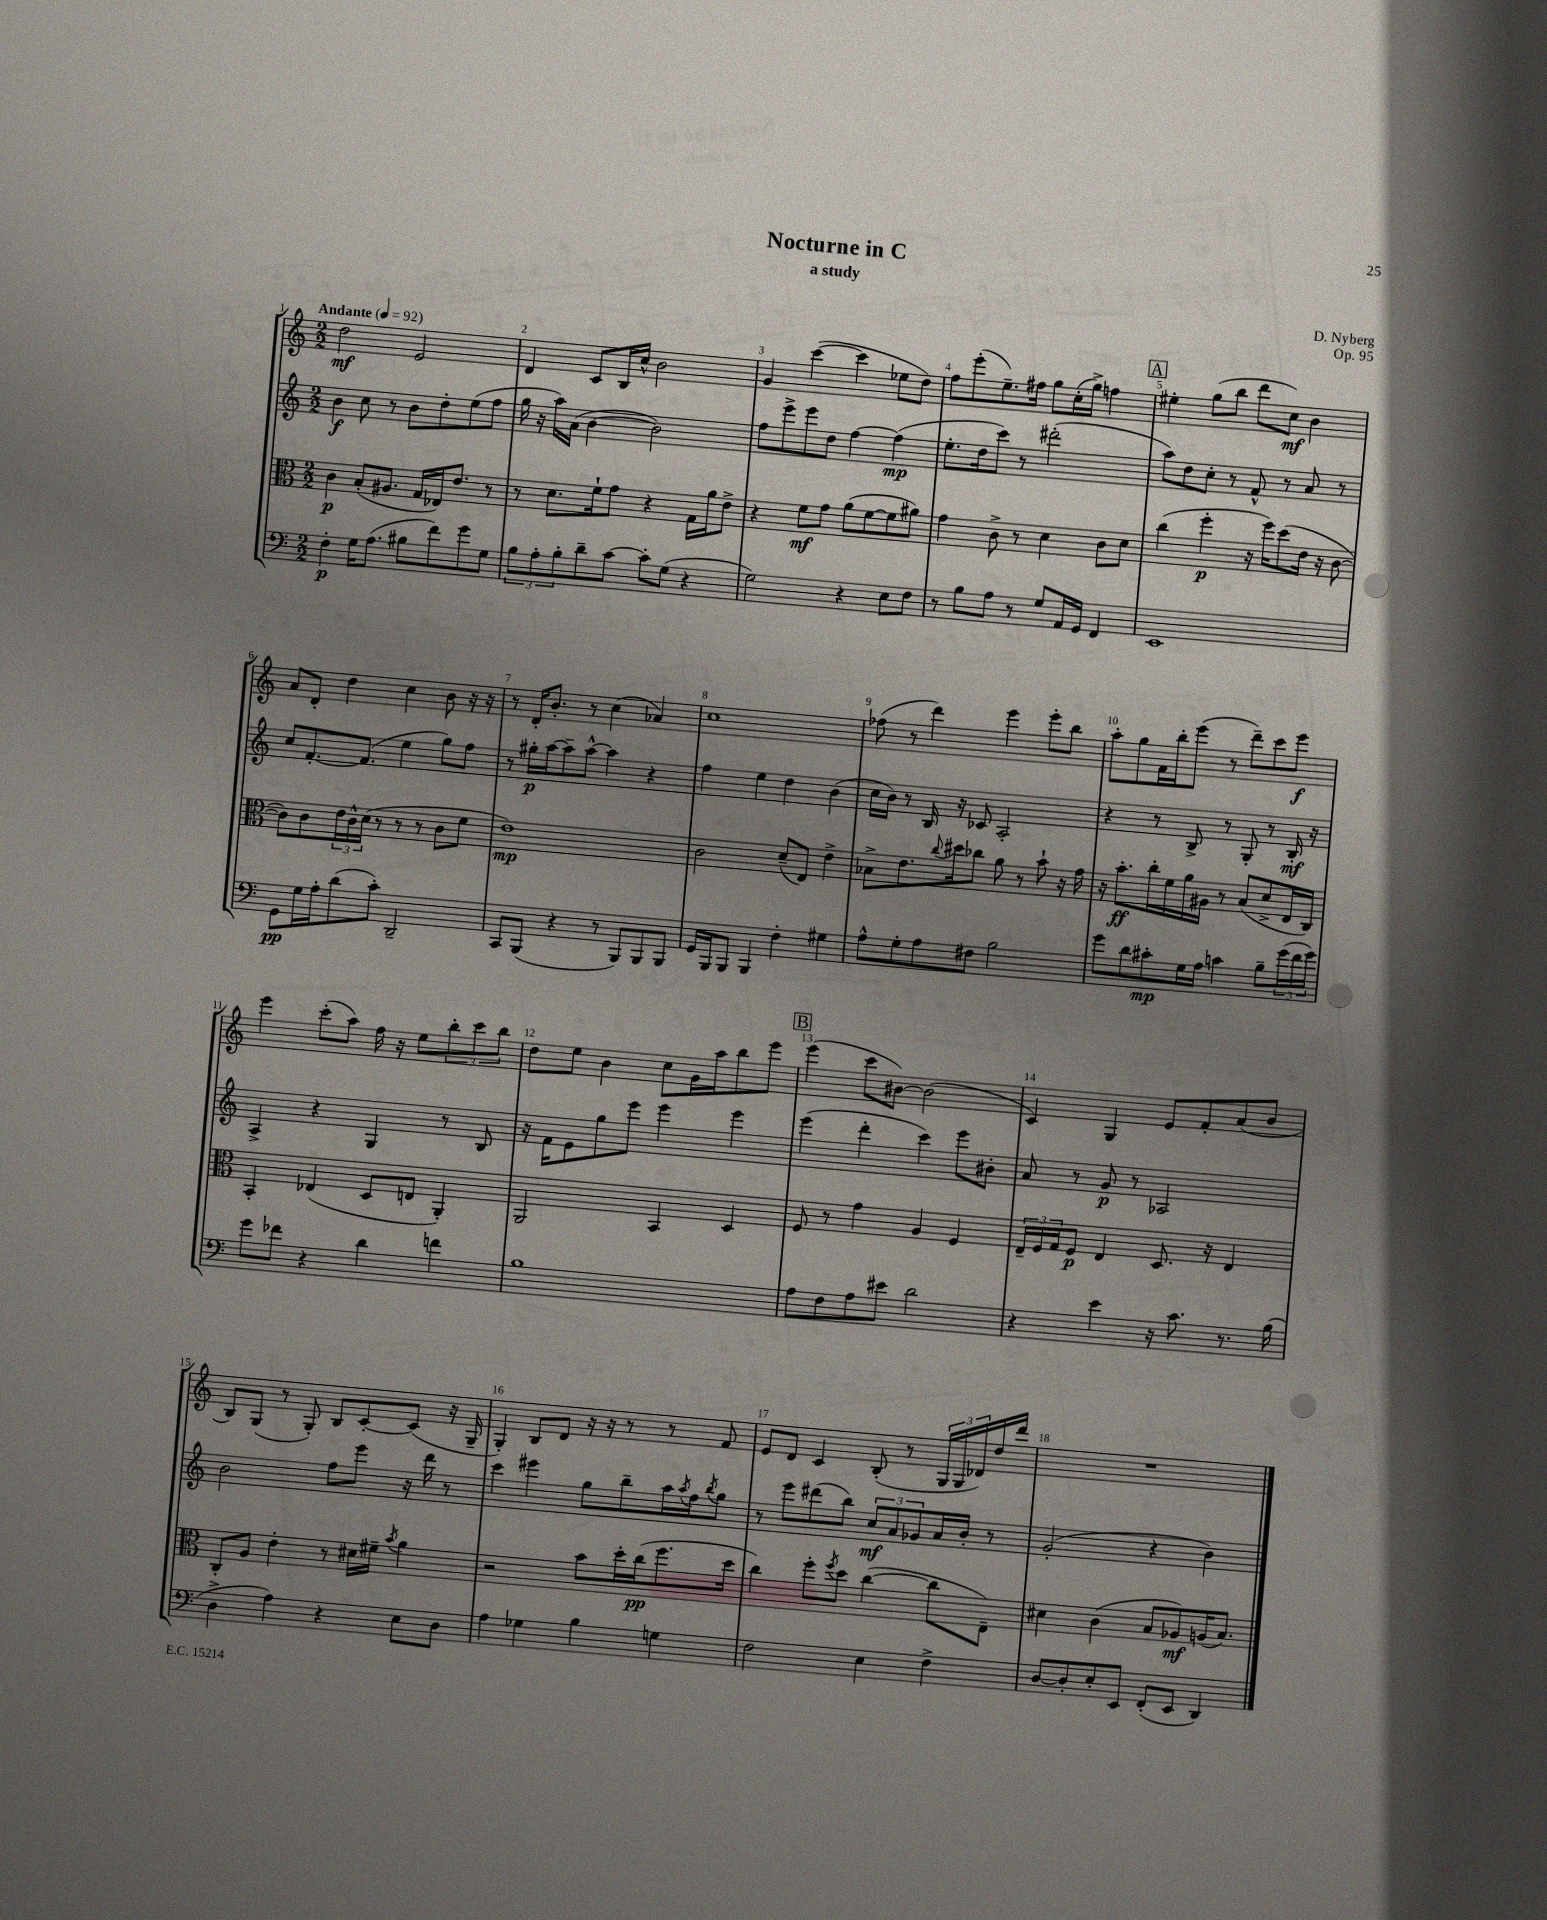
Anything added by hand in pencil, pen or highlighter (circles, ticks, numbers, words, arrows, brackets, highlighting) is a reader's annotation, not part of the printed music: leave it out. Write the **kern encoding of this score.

**kern	**dynam	**kern	**dynam	**kern	**dynam	**kern	**dynam
*part4	*part4	*part3	*part3	*part2	*part2	*part1	*part1
*staff4	*staff4	*staff3	*staff3	*staff2	*staff2	*staff1	*staff1
*clefF4	*	*clefC3	*	*clefG2	*	*clefG2	*
*k[]	*	*k[]	*	*k[]	*	*k[]	*
*M2/2	*	*M2/2	*	*M2/2	*	*M2/2	*
*MM92	*	*MM92	*	*MM92	*	*MM92	*
=1	=1	=1	=1	=1	=1	=1	=1
!	!	!	!	!	!	!LO:TX:a:B:t=Andante	!
4F'\	p	4c\	p	4b\	f	2dd\	mf
16G\KL	.	(8B'/L	.	8cc\	.	.	.
(8.A\J	.	.	.	.	.	.	.
.	.	8.A#X/J	.	8r	.	.	.
8B#X\L	.	.	.	8b\L	.	2e/	.
.	.	16G/LL	.	.	.	.	.
8f\)	.	16E-X/J)	.	8dd'\	.	.	.
.	.	8.e/J	.	.	.	.	.
8g\	.	.	.	(8ee\	.	.	.
8G\J	.	8r	.	8ff\J	.	.	.
=2	=2	=2	=2	=2	=2	=2	=2
12B\L	.	8r	.	16gg\	.	4d/	.
.	.	.	.	16r	.	.	.
12A'\	.	.	.	.	.	.	.
.	.	8.d\L	.	16aa\LL)	.	.	.
12B'\	.	.	.	.	.	.	.
.	.	.	.	(16a\JJ	.	.	.
8d~\	.	.	.	[4b\	.	8c/L	.
.	.	16f`\k	.	.	.	.	.
[8c\J	.	8g\J	.	.	.	16B/L	.
.	.	.	.	.	.	16cc^^/JJ	.
8c'\L]	.	4r	.	2b\])	.	2b\	.
(8G\J	.	.	.	.	.	.	.
4r	.	16G\LL	.	.	.	.	.
.	.	16a\J	.	.	.	.	.
.	.	8e^\J	.	.	.	.	.
=3	=3	=3	=3	=3	=3	=3	=3
2G\)	.	4r	.	8ff\L	.	4g/	.
.	.	.	.	8eee^\	.	.	.
.	.	8f\L	mf	8eee\	.	([4ccc\	.
.	.	8g\J	.	8dd\J	.	.	.
4r	.	(8a\L	.	[4ff\	.	4ccc\]	.
.	.	[8f\	.	.	.	.	.
8E\L	.	8f\]	.	(4ff\]	mp	8ee-X\L	.
8F\J	.	8a#X\J)	.	.	.	8dd\J)	.
=4	=4	=4	=4	=4	=4	=4	=4
8r	.	4g\	.	8.ee'\L	.	8ff\L	.
8B\L	.	.	.	.	.	(8eee'\	.
.	.	.	.	16dd\k	.	.	.
8A\J	.	8c^\	.	8ccc\J)	.	8.ee~\)	.
8r	.	8r	.	8r	.	.	.
.	.	.	.	.	.	16ff#X\Jk	.
8G/L	.	4d\	.	(2ddd#X'\	.	8gg\L	.
16AA/L	.	.	.	.	.	(16cc'\L	.
16GG/JJ	.	.	.	.	.	16gg^\JJ)	.
4FF/	.	8c\L	.	.	.	4ffn\	.
.	.	8d\J	.	.	.	.	.
!!LO:REH:place=s1:t=A
=5	=5	=5	=5	=5	=5	=5	=5
1EE	.	(4cc\	.	8aa\L)	.	4ee#X'\	.
.	.	.	.	8dd\	.	.	.
.	.	4ff'\	p	8cc'\J	.	(8gg\L	.
.	.	.	.	8r	.	8bb\J	.
.	.	16r	.	8f^^/	.	8ddd\L	.
.	.	16ff\KL)	.	.	.	.	.
.	.	(8dd\	.	8r	.	8cc\J)	mf
.	.	16e\Jk	.	8a/	.	4b\	.
.	.	16r	.	.	.	.	.
.	.	[8c\	.	8r	.	.	.
!!LO:LB:g=z
=6	=6	=6	=6	=6	=6	=6	=6
8GG\L	pp	8c\L])	.	8cc/L	.	8a/L	.
16G\L	.	8c\	.	[8.f'/	.	8d'/J	.
16A'\J	.	.	.	.	.	.	.
(8d\	.	24e\L	.	.	.	4dd\	.
.	.	24c^^\	.	.	.	.	.
.	.	.	.	(8.f/J]	.	.	.
.	.	(24d\JJ	.	.	.	.	.
8c'\J)	.	8r	.	.	.	.	.
2DD~/	.	8r	.	4ee\	.	4cc\	.
.	.	8r	.	.	.	.	.
.	.	8c\L	.	8gg\L)	.	8b\	.
.	.	8f\J	.	8ff\J	.	16r	.
.	.	.	.	.	.	16r	.
=7	=7	=7	=7	=7	=7	=7	=7
8CC/L	.	1e)	mp	8r	.	8r	.
(8BBB/J	.	.	.	16gg#X'\LL	p	16d'/KL	.
.	.	.	.	[16aa\J	.	8.b'/J	.
4r	.	.	.	8aa~\]	.	.	.
.	.	.	.	[8aa^^\J	.	8r	.
8r	.	.	.	4aa\]	.	(4cc\	.
8BBB/L)	.	.	.	.	.	.	.
8BBB/	.	.	.	4r	.	4a-X/)	.
8BBB/J	.	.	.	.	.	.	.
=8	=8	=8	=8	=8	=8	=8	=8
16GG/LL	.	2c\	.	4ff\	.	1cc	.
16BBB/J	.	.	.	.	.	.	.
8BBB/J	.	.	.	.	.	.	.
4BBB/	.	.	.	4ee\	.	.	.
4F'\	.	(8d~/L	.	4dd\	.	.	.
.	.	8E/J)	.	.	.	.	.
4G#X\	.	4e^\	.	(4b\	.	.	.
=9	=9	=9	=9	=9	=9	=9	=9
8A^^\L	.	8B-X^\L	.	16cc\LL	.	(8ff-X\	.
.	.	.	.	16b\JJ)	.	.	.
8G'\	.	8.e\	.	8r	.	8r	.
8A\	.	.	.	16B/	.	4ddd\)	.
.	.	8qqcc/	.	.	.	.	.
.	.	16dd#X\k	.	16r	.	.	.
8F#X\J	.	8cc-X\J	.	8c-X/	.	.	.
2B\	.	8a\	.	2A'/	.	4eee\	.
.	.	8r	.	.	.	.	.
.	.	8b`\	.	.	.	8eee'\L	.
.	.	16r	.	.	.	8bb\J	.
.	.	16g\	.	.	.	.	.
=10	=10	=10	=10	=10	=10	=10	=10
8g\L	.	16r	.	4r	.	8aa'\L	.
.	.	8.b'\L	ff	.	.	.	.
8d\	.	.	.	.	.	8gg\	.
8c#X'\	mp	16cc'\L	.	8r	.	16f\L	.
.	.	16f\	.	.	.	16bb'\J	.
16G\L	.	16a\	.	8B^/	.	(8eee\J	.
16A\JJ	.	16A#X\JJ	.	.	.	.	.
4cn\	.	8r	.	8r	.	8r	.
.	.	(8B/L	.	8G'/	.	8ddd~\L)	.
8B~\L	.	8d^/	.	8r	.	8ccc\	.
(24g\L	.	16E/L	.	16B'/	mf	8eee\J	f
24f\	.	.	.	.	.	.	.
.	.	16C/JJ)	.	16r	.	.	.
24g\JJ)	.	.	.	.	.	.	.
!!LO:LB:g=z
=11	=11	=11	=11	=11	=11	=11	=11
8g\L	.	4BB'/	.	4A^/	.	4eee\	.
8f-X\J	.	.	.	.	.	.	.
4r	.	(4E-X/	.	4r	.	(8ccc'\L	.
.	.	.	.	.	.	8aa\J)	.
4d\	.	8D/L	.	4G/	.	16ff\	.
.	.	.	.	.	.	16r	.
.	.	8En/J	.	.	.	8ee\L	.
4fn\	.	4AA'/)	.	8r	.	12bb'\	.
.	.	.	.	.	.	12ccc\	.
.	.	.	.	8B/	.	.	.
.	.	.	.	.	.	12bb\J	.
=12	=12	=12	=12	=12	=12	=12	=12
1B	.	2AA/	.	16r	.	8dd\L	.
.	.	.	.	16f\KL	.	.	.
.	.	.	.	8e\	.	8ee\J	.
.	.	.	.	8gg\	.	4b\	.
.	.	.	.	8eee\J	.	.	.
.	.	4BB/	.	4eee\	.	8cc\L	.
.	.	.	.	.	.	16g\L	.
.	.	.	.	.	.	16aa\J	.
.	.	4D/	.	4eee\	.	8bb\	.
.	.	.	.	.	.	8eee\J	.
!!LO:REH:place=s1:t=B
=13	=13	=13	=13	=13	=13	=13	=13
8A\L	.	8F/	.	(4eee\	.	(4eee\	.
8F\	.	8r	.	.	.	.	.
8A\	.	4g\	.	4ddd'\	.	8ccc\L	.
8e#X\J	.	.	.	.	.	[8b#X\J)	.
2d\	.	4A/	.	4ccc\)	.	(2b#\]	.
.	.	4F/	.	8eee\L	.	.	.
.	.	.	.	8b#X'\J	.	.	.
=14	=14	=14	=14	=14	=14	=14	=14
4r	.	24E~/LL	.	8a/	.	4c/)	.
.	.	24F/	.	.	.	.	.
.	.	24G/J	.	.	.	.	.
.	.	8F/J	p	8r	.	.	.
4e\	.	4E/	.	8g/	p	4G/	.
.	.	.	.	8r	.	.	.
16r	.	8.D/	.	2A-X/	.	8e/L	.
8.c\	.	.	.	.	.	.	.
.	.	.	.	.	.	8f'/	.
.	.	16r	.	.	.	.	.
8.r	.	4E/	.	.	.	(8a/	.
.	.	.	.	.	.	8b/J	.
(16B\	.	.	.	.	.	.	.
!!LO:LB:g=z
=15	=15	=15	=15	=15	=15	=15	=15
4D^\	.	8C'/L	.	2b\	.	8B/L)	.
.	.	8A/J	.	.	.	(8G/J	.
4A\)	.	4e'\	.	.	.	8r	.
.	.	.	.	.	.	8G'/)	.
4r	.	8r	.	8ff\L	.	8B/L	.
.	.	16d#X\LL	.	8eee\J	.	[8c'/	.
.	.	16f#X~\JJ	.	.	.	.	.
.	.	8qb/	.	.	.	.	.
8E\L	.	4a\	.	16r	.	(8c/J]	.
.	.	.	.	16ddd\	.	.	.
8D\J	.	.	.	8r	.	16r	.
.	.	.	.	.	.	16G~/	.
=16	=16	=16	=16	=16	=16	=16	=16
4A\	.	2r	.	4ccc\	.	4G'/)	.
4G-X\	.	.	.	4eee#X\	.	8B/L	.
.	.	.	.	.	.	8d/J	.
4B\	.	8b\L	.	8gg\L	.	16r	.
.	.	.	.	.	.	16r	.
.	.	16dd'\L	.	8bb~\	.	8r	.
.	.	(16cc\J	pp	.	.	.	.
4Gn\	.	8.ff\	.	16aa\L	.	8r	.
.	.	.	.	8qaa/	.	.	.
.	.	.	.	16ff\J	.	.	.
.	.	.	.	8qbb/	.	.	.
.	.	.	.	8gg\J	.	8f/	.
.	.	16dd\Jk	.	.	.	.	.
=17	=17	=17	=17	=17	=17	=17	=17
2F\	.	4cc\)	.	8r	.	8e/L	.
.	.	.	.	8eee\L	.	8d/J	.
.	.	8ff'\L	.	(8ddd#X\	.	4c/	.
.	.	8qff/	.	.	.	.	.
.	.	8dd\J	.	8bb\J)	.	.	.
4E\	.	([4cc\	.	12cc/L	mf	(8B'/	.
.	.	.	.	12a/	.	.	.
.	.	.	.	.	.	8r	.
.	.	.	.	12g-X/	.	.	.
4F^\	.	8cc\L]	.	16a/L	.	24G/LL	.
.	.	.	.	.	.	24G/	.
.	.	.	.	16b'/JJ	.	.	.
.	.	.	.	.	.	24d-X/)	.
.	.	8E~\J)	.	8r	.	16dd/	.
.	.	.	.	.	.	16ddd/JJ	.
=18	=18	=18	=18	=18	=18	=18	=18
[8D/L	.	4d#X\	.	(2g'/	.	1r	.
8D'/]	.	.	.	.	.	.	.
8E'/	.	(4c\	.	.	.	.	.
8EE/J	.	.	.	.	.	.	.
(8FF'/L	.	8B/L	.	4r	.	.	.
8EE/J	.	8A-X/)	mf	.	.	.	.
4DD/)	.	(16An/K	.	4b\)	.	.	.
.	.	8.B/J)	.	.	.	.	.
==	==	==	==	==	==	==	==
*-	*-	*-	*-	*-	*-	*-	*-
